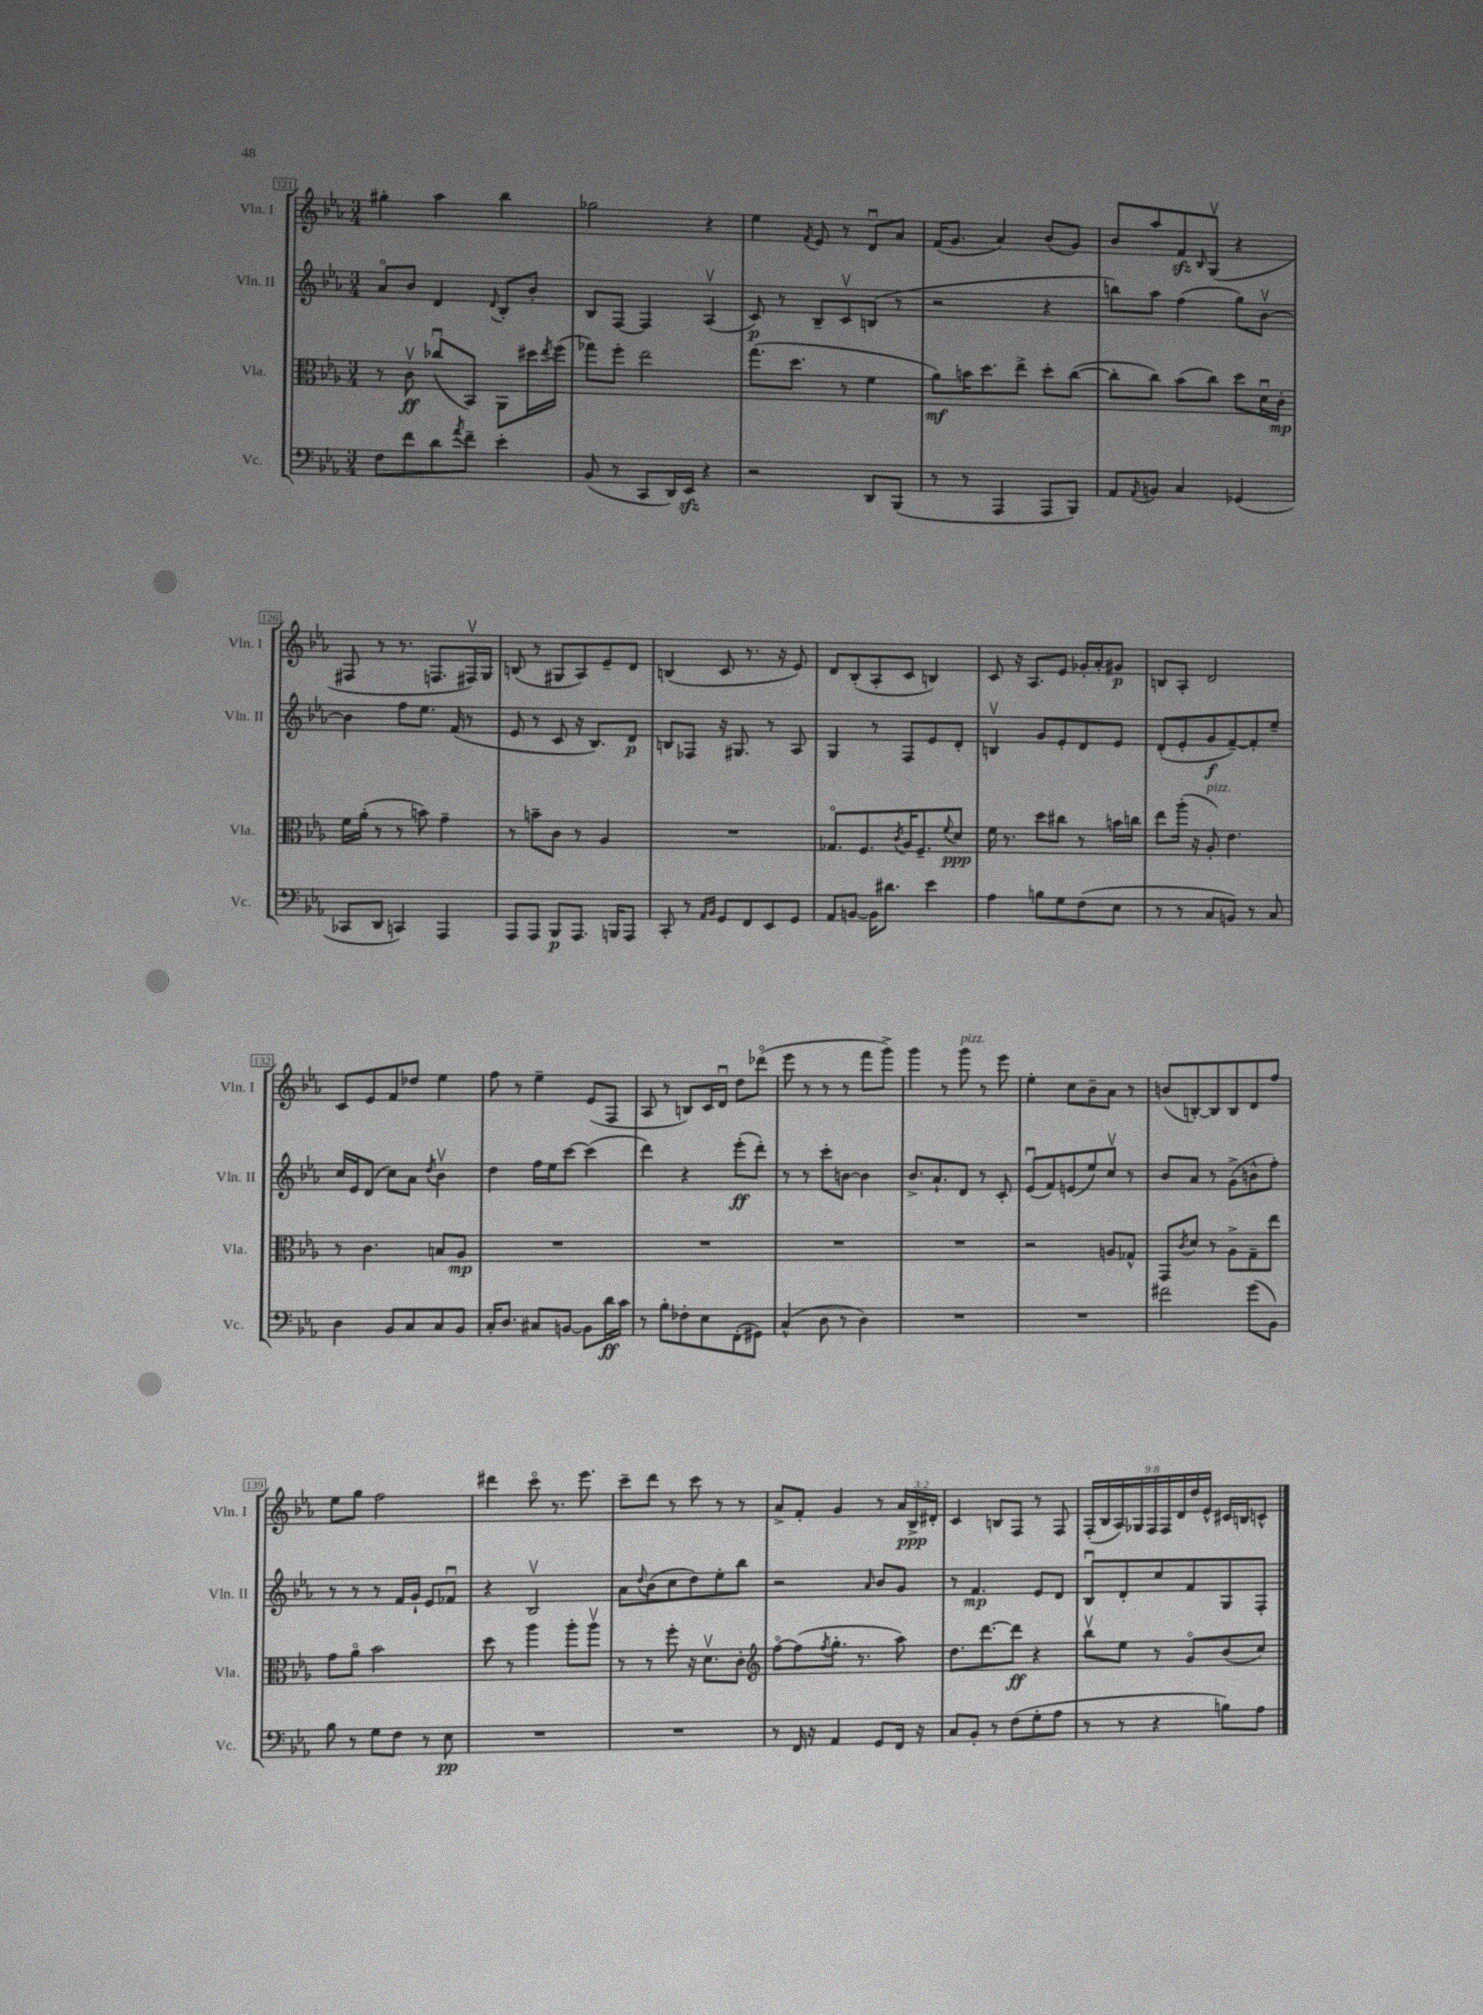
<<
\new StaffGroup <<
\new Staff = "s0" \with { instrumentName = "Vln. I" shortInstrumentName = "Vln. I" } {
    \clef treble \key ees \major \numericTimeSignature \time 3/4 \override Staff.TupletNumber.text = #tuplet-number::calc-fraction-text
    gis''4-. aes''4 bes''4 |
    ges''2 r4 |
    ees''4 \acciaccatura { f'8 } ees'8 r8 d'8\downbow aes'8 |
    f'16( g'8. aes'4) bes'8( g'8) |
    bes'8 aes''8 f'8\sfz \grace { bes16 } g8\upbow( r4 |
    fis8 r8 r8. f8. fis16\upbow) g16 |
    b8( r8 gis8 aes8) ees'8-- d'8 |
    b4( c'8 r8. r16 ees'8) |
    d'8 bes8-.( aes8-. c'8 b4) |
    c'8 r16 aes8. ees'8 ges'16-. aes'16-. gis'8\p |
    b8 aes8-. d'2 |
    c'8 ees'8 f'8 des''8 ees''4 |
    f''8 r8 ees''4-- ees'8( f8 |
    aes8 r8 b8) c'16 d'16\downbow d''8 des'''8\flageolet( |
    ees'''8 r8 r8 r8 f'''8 g'''8->) |
    g'''4 r8 g'''8^\markup { \italic "pizz." } r8 ees'''8 |
    ees''4-. c''8 bes'8-- aes'8 r8 |
    b'8( b8~-.) b8 b8 d'8 f''8 |
    ees''8 g''8 f''2 |
    dis'''4 c'''8\flageolet r8. ees'''8. |
    c'''8-- d'''8 r8 c'''8 r8 r8 |
    aes'8-> f'8-. g'4 r8 \tuplet 3/2 { aes'16 bes16->\ppp dis'16-. } |
    c'4 b8 f8 r8 f8 |
    \tuplet 9/8 { f16-.( bes16 aes16) ges16 f16 f16 d'16 d''16 ees'16-^ } cis'16 b16 c'8-^ \bar "|." |
}
\new Staff = "s1" \with { instrumentName = "Vln. II" shortInstrumentName = "Vln. II" } {
    \clef treble \key ees \major \numericTimeSignature \time 3/4
    aes'8\flageolet bes'8 d'4 \appoggiatura { d'8 } bes8-. bes'8-. |
    bes8 f8~ f4 aes4\upbow( |
    c'8\p) r8 bes8-- c'8\upbow b8( r8 |
    r2 r4 |
    b''8) aes''8 f''4( g''8) bes'8~\upbow |
    bes'4 f''8 ees''8. f'16( r8 |
    ees'8 r8 c'8 r16 bes8.) d'8\p |
    b8 fes8 r16 gis8. r8 aes8 |
    g4 r8 f8 ees'8 d'8-. |
    b4\upbow g'8 ees'8-. d'8 ees'8 |
    d'8-.( ees'8-. g'8\f f'8~--) f'8-. ees''8-- |
    c''16 ees'16 d'8( c''8) aes'8 \acciaccatura { d''8 } bes'4\upbow |
    d''4 f''16 ees''16 c'''8~ c'''4( |
    d'''4) r4 ees'''8-.\ff( d'''8-.) |
    r8 r8 c'''8-. b'8~ b'4 |
    bes'8.-> aes'8.-! d'8 r8 c'8-. |
    ees'8\downbow( f'8) e'8( ees''8) c''8\upbow r8 |
    bes'8 aes'8 r8 g'8->( b'8-^ f''8-.) |
    r8 r8 r8 f'16 g'16-! ees'8 fes'8\downbow |
    r4 bes2\upbow |
    aes'8 \appoggiatura { d''8 } bes'8( c''8 d''8) ees''8-. bes''8 |
    r2 \grace { aes'16 } bes'8 g'8 |
    r8 f'4.\mp ees'8 d'8 |
    bes8\downbow d'8-. c''8 f'8 g8 f8-. \bar "|." |
}
\new Staff = "s2" \with { instrumentName = "Vla." shortInstrumentName = "Vla." } {
    \clef alto \key ees \major \numericTimeSignature \time 3/4
    r8 c'8\upbow\ff ces''8\downbow( bes,8) aes,8 dis''16 \acciaccatura { ees''8 } f''16( |
    ges''8) f''8-. ees''2 |
    g''8.( d''8. r8 f'4 |
    aes'8\mf) b'16 d''8. ees''8-> d''8-. c''8~( |
    c''8-. c''8) bes'8( c''8) d''8 d'16\downbow c'16-.\mp |
    f'16 aes'16-.( r8 r8 b'8) g'4-- |
    r8 b'8-- c'8 r8 aes4 |
    R2. |
    ges8.\flageolet f8. \acciaccatura { c'8 } aes16 f8.-- \appoggiatura { f'8 } d'8\ppp |
    f'16 r8. d''8 cis''8 r8 b'16 c''16 |
    ees''8 aes''16-.( r16 aes8-.^\markup { \italic "pizz." }) ees'4. |
    r8 c'4. b8 aes8\mp |
    R2. |
    R2. |
    R2. |
    R2. |
    r2 a8 ges8-^ |
    g,8 \acciaccatura { c'8 } d'8 r8 aes8-> g8-- ees''8 |
    g'8 aes'8\flageolet bes'2 |
    d''8 r8 aes''4 aes''8-. aes''8\upbow |
    r8 r8 f''8-. r16 d'8.\upbow c'8-. |
    \clef treble f''8~\flageolet f''8( \acciaccatura { f''8 } g''8.-. r8. aes''8) |
    d''8. d'''8.~ d'''8\ff r4 |
    bes''8\upbow ees''8 r8 g'8\flageolet bes'8( c''8) \bar "|." |
}
\new Staff = "s3" \with { instrumentName = "Vc." shortInstrumentName = "Vc." } {
    \clef bass \key ees \major \numericTimeSignature \time 3/4
    f8 f'8 d'8 \acciaccatura { aes'8 } f'8-- ees'4-. |
    bes,8( r8 c,8 d,16) ees,16\sfz r4 |
    r2 d,8 bes,,8( |
    r8 r8 aes,,4 aes,,8 bes,,8) |
    aes,8 \acciaccatura { aes,8 } b,8 c4 ges,4( |
    ces,8 d,8 c,4) aes,,4 |
    aes,,8 aes,,8 bes,,8\p aes,,8. b,,16 aes,,8 |
    c,8-. r8 \grace { aes,16 bes,16 } g,8 f,8 ees,8 g,8 |
    aes,8 b,8~ b,16 dis'8. ees'4 |
    aes4 b8 g8 f8( ees8 |
    r8 r8 c8 b,8) r8 c8 |
    d4 bes,8 c8 c8 bes,8 |
    c16-. d8. cis8 b,8~ b,8 d'16\ff c'16 |
    r8 bes8-. fes8-. ees8 f,8-.( gis,8) |
    c4-^( d8 r8 d4) |
    R2. |
    R2. |
    fis'2 g'8( bes,8) |
    bes8 r8 g8 f8 r8 ees8\pp |
    R2. |
    R2. |
    r8 f,16 r16 aes,4 g,8 f,16 r16 |
    c8 bes,8-. r8 f8( g8-. aes8 |
    r8 r8 r4 b8) aes8 \bar "|." |
}
>>
>>
\layout { \context { \Score currentBarNumber = #121 \override BarNumber.stencil = #(make-stencil-boxer 0.1 0.3 ly:text-interface::print) } }
